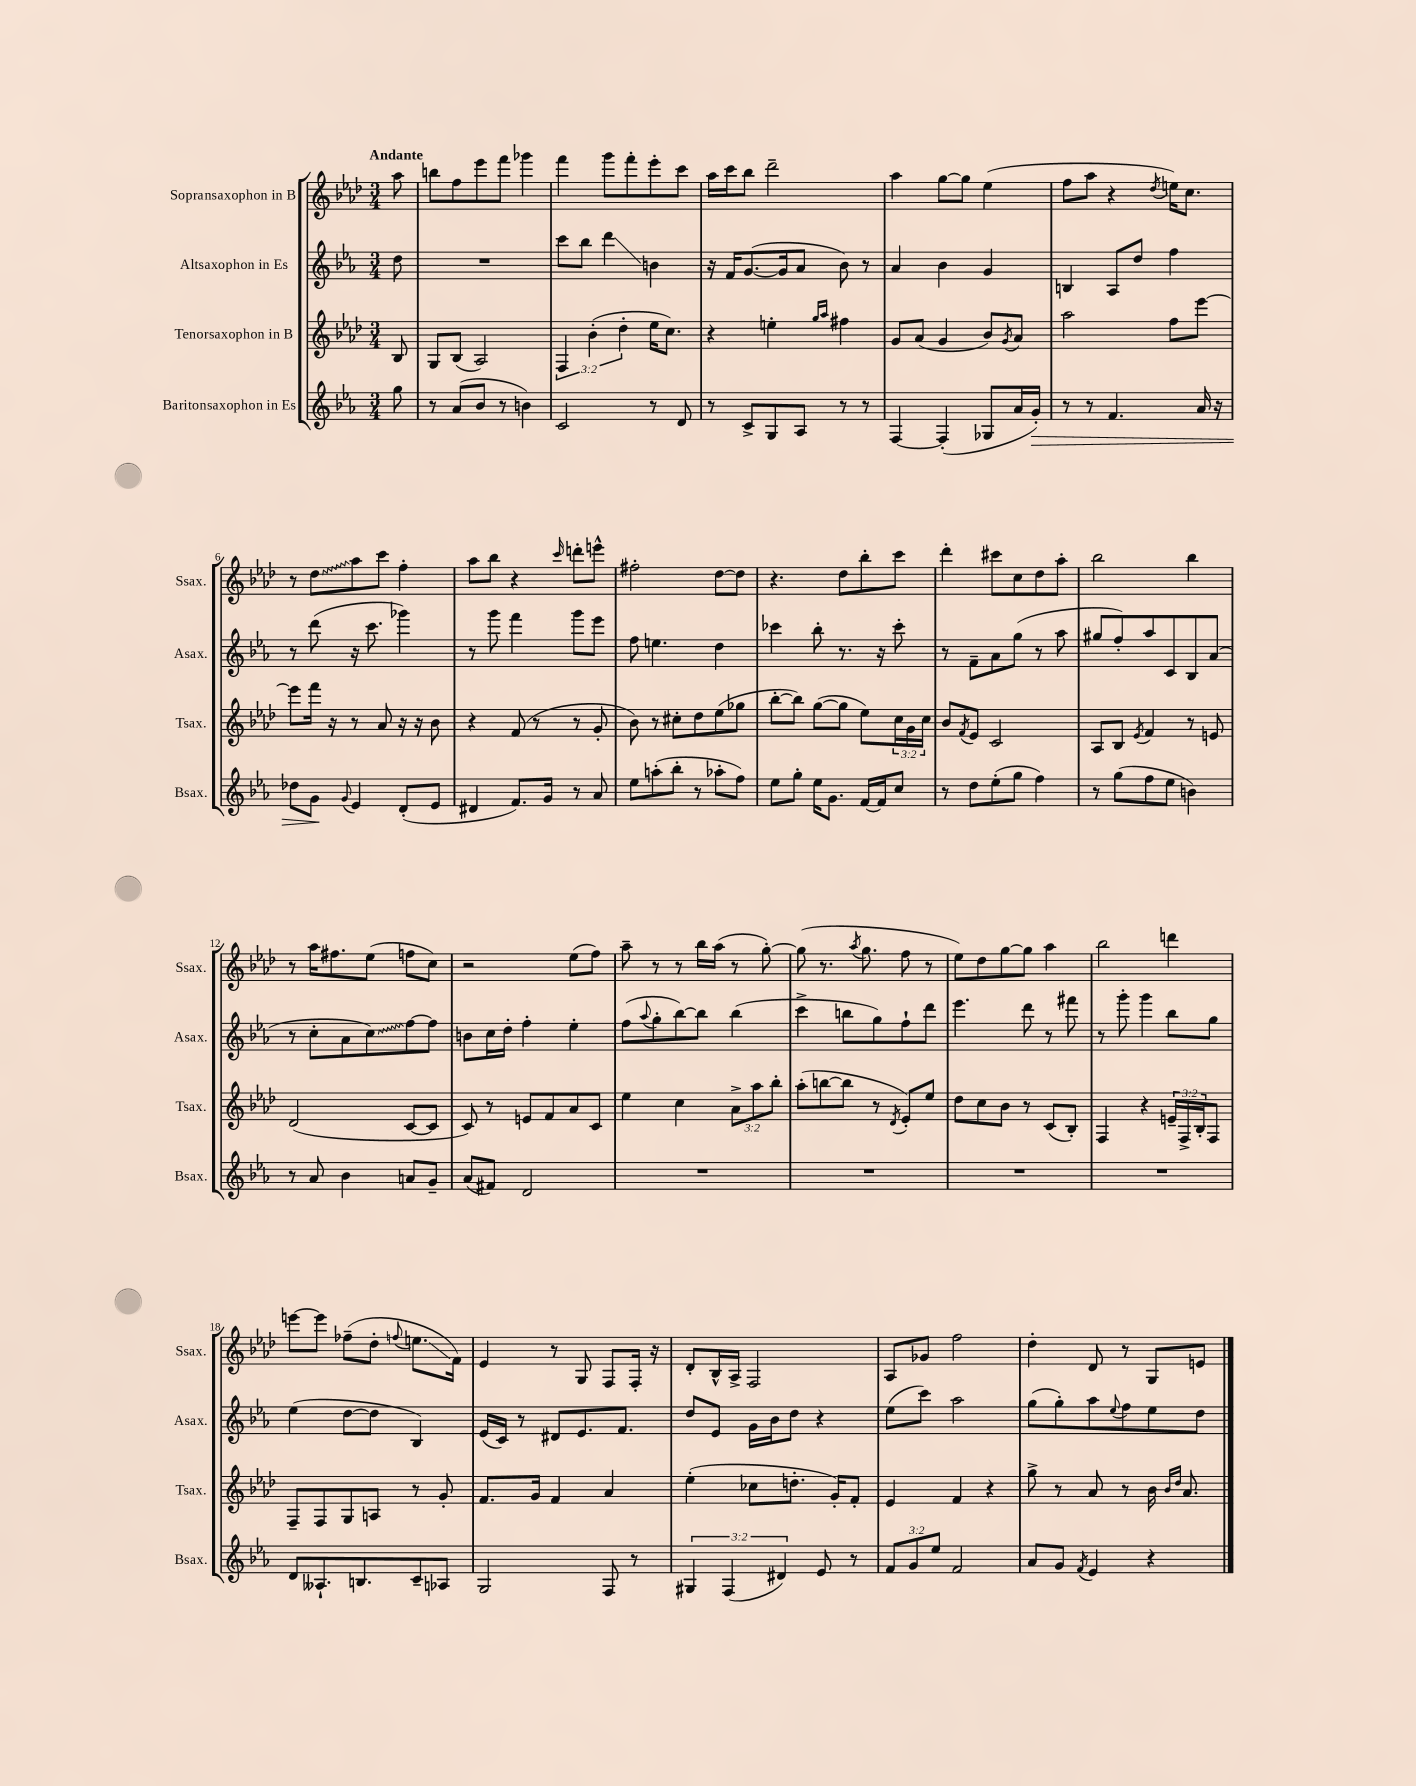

**kern	**kern	**kern	**kern
*staff4	*staff3	*staff2	*staff1
*clefG2	*clefG2	*clefG2	*clefG2
*k[b-e-a-]	*k[b-e-a-d-]	*k[b-e-a-]	*k[b-e-a-d-]
*M3/4	*M3/4	*M3/4	*M3/4
8gg	8B-	8dd	8aa-
=	=	=	=
8r	8G	2.r	8bb
(8a-	(8B-	.	8ff
8b-	2A-)	.	8eee-
8r	.	.	8fff
4b)	.	.	4ggg-
=	=	=	=
2c	6F	8ccc	4fff
.	.	8bb-	.
.	(6b-'	.	.
.	.	4ddd	8ggg
.	6dd-'	.	.
.	.	.	8fff'
8r	16ee-	4b	8eee-'
.	8.cc)	.	.
8d	.	.	8ccc
=	=	=	=
8r	4r	16r	16aa-
.	.	16f	16ccc
8c^	.	([8.g	8bb-
8G	4ee'	.	2ddd-~
.	.	16g]	.
8A-	.	8a-	.
.	16qqgg	.	.
.	16qqaa-	.	.
8r	4ff#	8b-)	.
8r	.	8r	.
=	=	=	=
[4F	8g	4a-	4aa-
.	(8a-	.	.
(4F']	4g	4b-	[8gg
.	.	.	8gg]
8G-	8b-)	4g	(4ee-
.	8qg	.	.
16a-	8a-	.	.
16g')	.	.	.
=	=	=	=
8r	2aa-	4B	8ff
8r	.	.	8aa-
4.f	.	8A-	4r
.	.	8dd	.
.	.	.	8qdd-
.	8ff	4ff	16ee)
.	.	.	8.cc
16a-	[8eee-	.	.
16r	.	.	.
=	=	=	=
8dd-	8eee-]	8r	8r
8g	16fff	(8ddd	8dd-
.	16r	.	.
8qqg	.	.	.
4e-	8r	16r	8aa-
.	.	8.ccc	.
.	8a-	.	8ccc
(8d'	16r	4ggg-)	4ff'
.	16r	.	.
8e-	8b-	.	.
=	=	=	=
4d#	4r	8r	8aa-
.	.	8ggg	8bb-
8.f)	(8f	4fff	4r
.	8r	.	.
16g	.	.	.
.	.	.	16qqccc
8r	8r	8ggg	8ddd'
8a-	8g'	8eee-	8eee^^
=	=	=	=
8ee-	8b-)	8ff	2ff#'
(8aa'	8r	4.ee	.
8bb-'	8cc#'	.	.
8r	8dd-	.	.
8aa-'	(8ee-	4dd	[8dd-
8ff)	8gg-	.	8dd-]
=	=	=	=
8ee-	[8bb-'	4ccc-	4.r
8gg'	8bb-])	.	.
16ee-	([8gg	8bb-'	.
8.g	.	.	.
.	8gg]	8.r	8dd-
[16f	8ee-)	.	8bb-'
16f]	.	16r	.
8cc	24cc	8ccc-'	8ccc
.	24g	.	.
.	24cc	.	.
=	=	=	=
8r	8b-	8r	4ddd-'
.	8qf	.	.
8dd	8e-	8f~	.
(8ee-'	2c	8a-	8ccc#
8gg	.	(8gg	8cc
4ff)	.	8r	8dd-
.	.	8aa-	8aa-'
=	=	=	=
8r	8A-	8gg#	2bb-
(8gg	8B-	8ff')	.
.	8qe-	.	.
8ff	4f	8aa-	.
8ee-	.	8c	.
4b)	8r	8B-	4bb-
.	8e	(8a-	.
=	=	=	=
8r	(2d-	8r	8r
8a-	.	8cc'	16aa-
.	.	.	8.ff#
4b-	.	8a-	.
.	.	8cc)	(8ee-
8a	[8c	[8ff	8ff
8g~	8c]	8ff]	8cc)
=	=	=	=
(8a-	8c)	8b	2r
8f#)	8r	16cc	.
.	.	16dd'	.
2d	8e	4ff'	.
.	8f	.	.
.	8a-	4ee-'	(8ee-
.	8c	.	8ff)
=	=	=	=
2.r	4ee-	(8ff	8aa-~
.	.	8qqaa-	.
.	.	8gg'	8r
.	4cc	[8bb-)	8r
.	.	8bb-]	16bb-
.	.	.	(16aa-
.	12a-^	(4bb-	8r
.	12aa-	.	.
.	.	.	[8gg')
.	12bb-'	.	.
=	=	=	=
2.r	(8aa-'	4ccc^	(8gg]
.	[8bb	.	8.r
.	8bb]	8bb	.
.	.	.	8qaa-
.	.	.	8.gg
.	8r	8gg)	.
.	8qd-	.	.
.	8e-')	8ff`	8ff
.	8ee-	8ddd	8r
=	=	=	=
2.r	8dd-	4.eee-	8ee-)
.	8cc	.	8dd-
.	8b-	.	[8gg
.	8r	8ddd	8gg]
.	(8c	8r	4aa-
.	8B-')	8fff#	.
=	=	=	=
2.r	4F	8r	2bb-
.	.	8ggg'	.
.	4r	4ggg	.
.	24e~	8bb-	4ddd
.	24F^	.	.
.	24B-'	.	.
.	8F	8gg	.
=	=	=	=
8d	8F~	(4ee-	[8eee
8.A--`	8F	.	8eee]
.	8G	[8dd	(8ff-~
8.B	.	.	.
.	8A	8dd]	8dd-'
.	.	.	8qqff
8c~	8r	4B-)	8.ee
8A-	8g'	.	.
.	.	.	16f)
=	=	=	=
2G	8.f	(16e-	4e-
.	.	16c)	.
.	.	8r	.
.	16g	.	.
.	4f	8d#	8r
.	.	8.e-	8G
8F	4a-	.	8F
.	.	8.f	.
8r	.	.	16F'
.	.	.	16r
=	=	=	=
6G#	(4ee-'	8dd	8d-'
.	.	8e-	16B-^^
(6F	.	.	.
.	.	.	16A-^
.	8cc-	16g	2F
.	.	16b-	.
6d#)	.	.	.
.	8.dd'	8dd	.
8e-	.	4r	.
.	16g')	.	.
8r	8f'	.	.
=	=	=	=
12f	4e-	(8ee-	8A-
12g	.	.	.
.	.	8ccc)	8g-
12ee-	.	.	.
2f	4f	2aa-	2ff
.	4r	.	.
=	=	=	=
8a-	8gg^	(8gg	4dd-'
8g	8r	8gg')	.
8qf	.	.	.
4e-	8a-	8aa-	8d-
.	.	8qqee-	.
.	8r	8ff	8r
4r	16b-	8ee-	8G
.	16qqb-	.	.
.	16qqdd-	.	.
.	8.a-	.	.
.	.	8dd	8e
==	==	==	==
*-	*-	*-	*-
